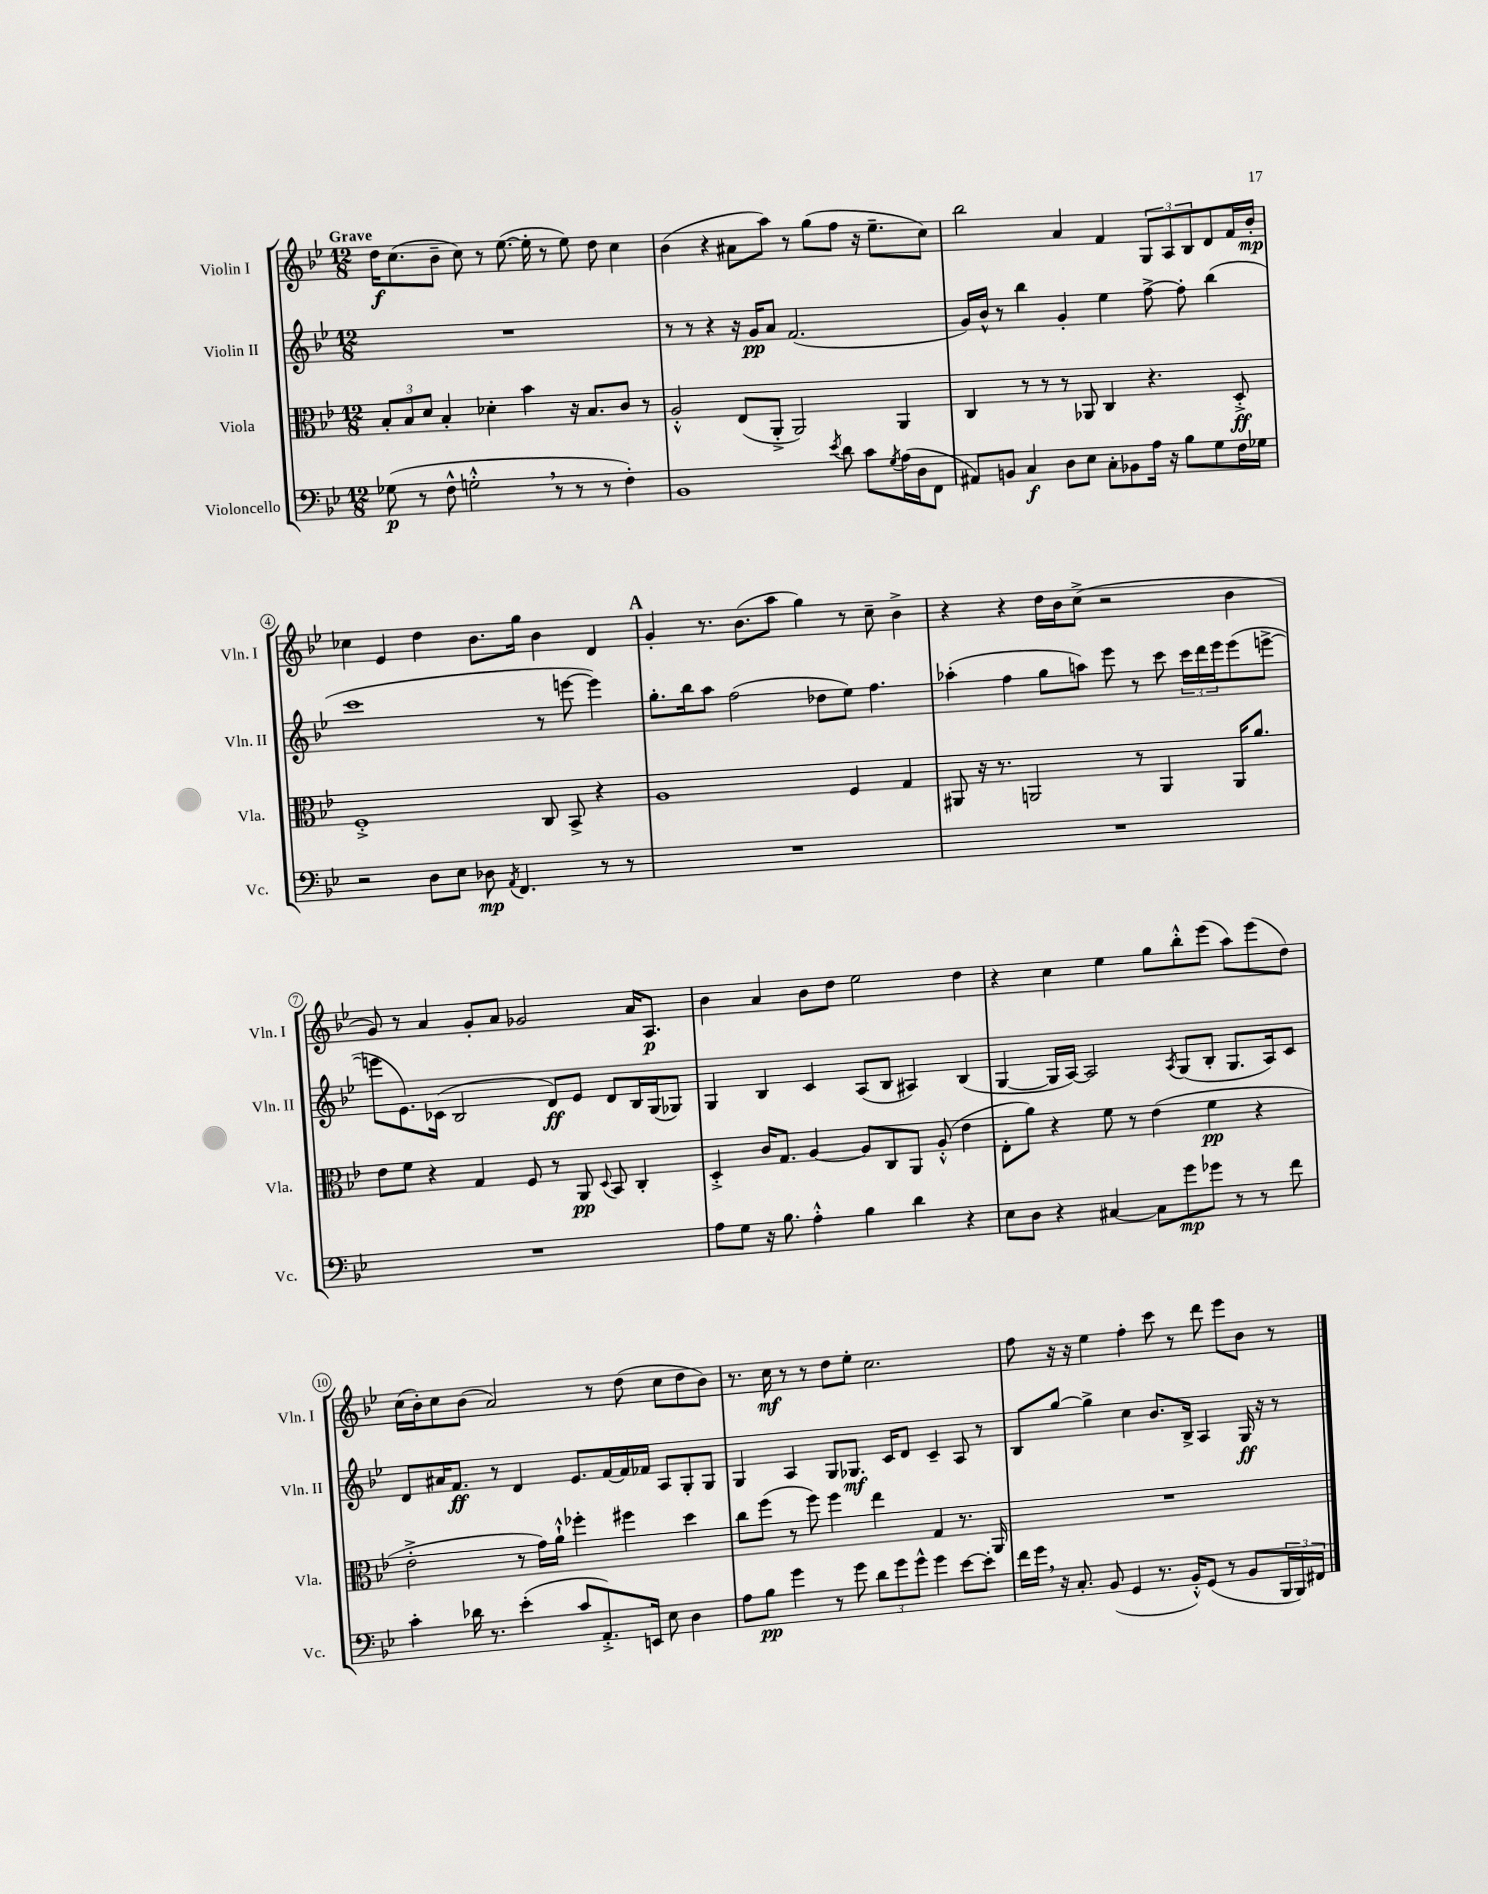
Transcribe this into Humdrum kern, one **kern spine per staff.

**kern	**kern	**kern	**kern
*staff4	*staff3	*staff2	*staff1
*clefF4	*clefC3	*clefG2	*clefG2
*k[b-e-]	*k[b-e-]	*k[b-e-]	*k[b-e-]
*M12/8	*M12/8	*M12/8	*M12/8
(8G-\	12B-'/L	1.r	16dd\LK
.	.	.	(8.cc\
.	12B-/	.	.
8r	.	.	.
.	12d/J	.	.
8F^^\	4B-'/	.	8b-~\J
2G'^^\	.	.	8cc\)
.	4d-'\	.	8r
.	.	.	([8.ee-\
.	4b-\	.	.
.	.	.	16ee-'\]
8r	.	.	8r
8r	16r	.	8ee-\)
.	8.B-/L	.	.
8r	.	.	8dd\
4F'\)	8c/J	.	4cc\
.	8r	.	.
=	=	=	=
1BB-	2A'^^/	8r	(4b-\
.	.	8r	.
.	.	4r	4r
.	(8E-/L	16r	8a#\L
.	.	16g/LK	.
.	8AA'^/J	8a/J	8aa\J)
.	2AA/)	(2.f/	8r
.	.	.	(8gg\L
8qe-/	.	.	.
8d\	.	.	8ff\J
8c\L	.	.	16r
.	.	.	8.ee-~\L
8qG/	.	.	.
(16A\L	4AA/	.	.
16D\J	.	.	.
8FF\J	.	.	8cc\J)
=	=	=	=
8AA#/L)	4C/	16g/LL)	2bb-\
.	.	16b-^^/JJ	.
8BB/J	.	8r	.
4C/	8r	4bb-\	.
.	8r	.	.
8D\L	8r	4g'/	4a/
8E-\J	8AA-/	.	.
8C'\L	4C/	4ee-\	4f/
8BB-\	.	.	.
16A\Jk	4.r	[8ff^\	12G/L
16r	.	.	.
.	.	.	12A/
8B-\L	.	8ff'\]	.
.	.	.	12B-/
8G\	.	(4bb-\	8d/
16F\L	8D'^/	.	16f/L
16G-\JJ	.	.	16b-'/JJ
=	=	=	=
2r	1F'^	1ccc	4cc-\
.	.	.	4e-/
8D\L	.	.	4dd\
8E-\J	.	.	.
8D-\	.	.	8.b-\L
8qAA/	.	.	.
4.FF/	.	.	.
.	.	.	16gg\Jk
.	8C/	8r	4b-\
.	8BB-^/	[8eee\	.
8r	4r	4eee\])	4d/
8r	.	.	.
=	=	=	=
1.r	1A	8.gg'\L	4g'/
.	.	16bb-\k	.
.	.	8aa\J	8.r
.	.	(2ff\	.
.	.	.	(8.b-\L
.	.	.	8aa\J
.	.	.	4gg\)
.	.	8dd-\L	.
.	4F/	8ee-\J)	8r
.	.	4.ff\	8cc~\
.	4G/	.	4b-^\
=	=	=	=
1.r	8AA#/	(4aa-'\	4r
.	16r	.	.
.	8.r	.	.
.	.	4ff\	4r
.	2AA/	.	.
.	.	8gg\L	16dd\LL
.	.	.	16b-\J
.	.	8aa\J)	(8cc^\J
.	.	8eee-\	2r
.	8r	8r	.
.	4AA/	8ccc\	.
.	.	24ccc\LL	.
.	.	24ddd\	.
.	.	24eee-\J	.
.	16AA/LK	(8eee-\	4b-\
.	8.a/J	.	.
.	.	[8eee^\J	.
=	=	=	=
1.r	8e-\L	8eee\]L	8g/)
.	8f\J	8.e-\)	8r
.	4r	.	4a/
.	.	(16c-\Jk	.
.	.	2B-/	.
.	4G/	.	8g'/L
.	.	.	8a/J
.	8F/	.	2g-/
.	8r	8d/L)	.
.	8AA/	8e-/J	.
.	8qqD/	.	.
.	8BB-/	8d/L	.
.	4C'/	16B-/L	16a/LK
.	.	(16G/J	8.A/J
.	.	8G-/J)	.
=	=	=	=
8A\L	4D'^/	4G/	4b-\
8G\J	.	.	.
16r	16c/LK	4B-/	4a/
8.B-\	8.G/J	.	.
4A'^^\	[4A/	4c/	8b-\L
.	.	.	8dd\J
4B-\	8A/]L	(8A/L	2ee-\
.	8C/	8B-/J	.
4d\	8AA/J	4A#/)	.
.	(8A'^^/	.	.
4r	4e-\	(4B-/	4dd\
=	=	=	=
8E-\L	8E-'\L	[4G/	4r
8D\J	8a\J)	.	.
4r	4r	16G/]LL	4cc\
.	.	[16A/JJ)	.
.	.	2A/]	.
[4C#/	8f\	.	4ee-\
.	8r	.	.
8C#\]L	(4e-\	.	8gg\L
.	.	8qA/	.
8g\	.	(8G/L	8bb-'^^\
8g-\J	4f\	8B-'/J	(8eee-\J
8r	.	8.G/L	8aa\L)
8r	4r	.	(8eee-\
.	.	16A/k)	.
8f\	.	8c/J	8dd\J)
=	=	=	=
4c'\	2e-'^\	8d/L	(16cc\LL
.	.	.	16b-'\J)
.	.	16a#/K	8cc\
.	.	8.f/J	.
16d-\	.	.	(8b-\J
8.r	.	.	.
.	.	8r	2a/)
(4e-'\	8r	4d/	.
.	16g\LL)	.	.
.	16a`^^\JJ	.	.
8c/L	4ff-'\	8.e-/L	.
8.AA'^/)	.	.	8r
.	.	[16f/L	.
.	4ff#\	16f/]	(8dd\
16EE/Jk	.	16f-/JJ	.
8E-\	.	8A/L	8cc\L
4D\	4dd\	8G'/	8dd\
.	.	8G/J	8b-\J)
=	=	=	=
8A\L	8cc\L	4G/	8.r
8B-\J	(8ff\J	.	.
.	.	.	16cc\
4g\	8r	4A/	8r
.	8ff\)	.	8r
8r	4ff\	8G/L	8dd\L
8g\	.	8.G-/J	8ee-'\J
12d\L	4ee-\	.	2.cc\
.	.	16c/LK	.
12g\	.	.	.
.	.	8d/J	.
12g^^\J	.	.	.
4g\	4G/	4c~/	.
[8e-\L	8.r	8A/	.
8e-'\]J	.	8r	.
.	16AA/	.	.
=	=	=	=
16f\LL	1.r	8B-/L	8ff\
16g\JJ	.	.	.
16r	.	[8gg/J	16r
8.C'/	.	.	16r
.	.	4gg^\]	4ee-\
(8BB-/	.	.	.
4GG/	.	4cc\	4ff'\
8.r	.	8.b-/L	8ccc\
.	.	.	8r
16BB-'^^/LK)	.	16B-^/Jk	.
(8GG/J	.	4A/	8ddd\
8r	.	.	8eee-\L
8BB-/L	.	16G/	8b-\J
.	.	16r	.
24BBB-/L	.	8r	8r
24BBB-/)	.	.	.
24FF#/JJ	.	.	.
==	==	==	==
*-	*-	*-	*-
